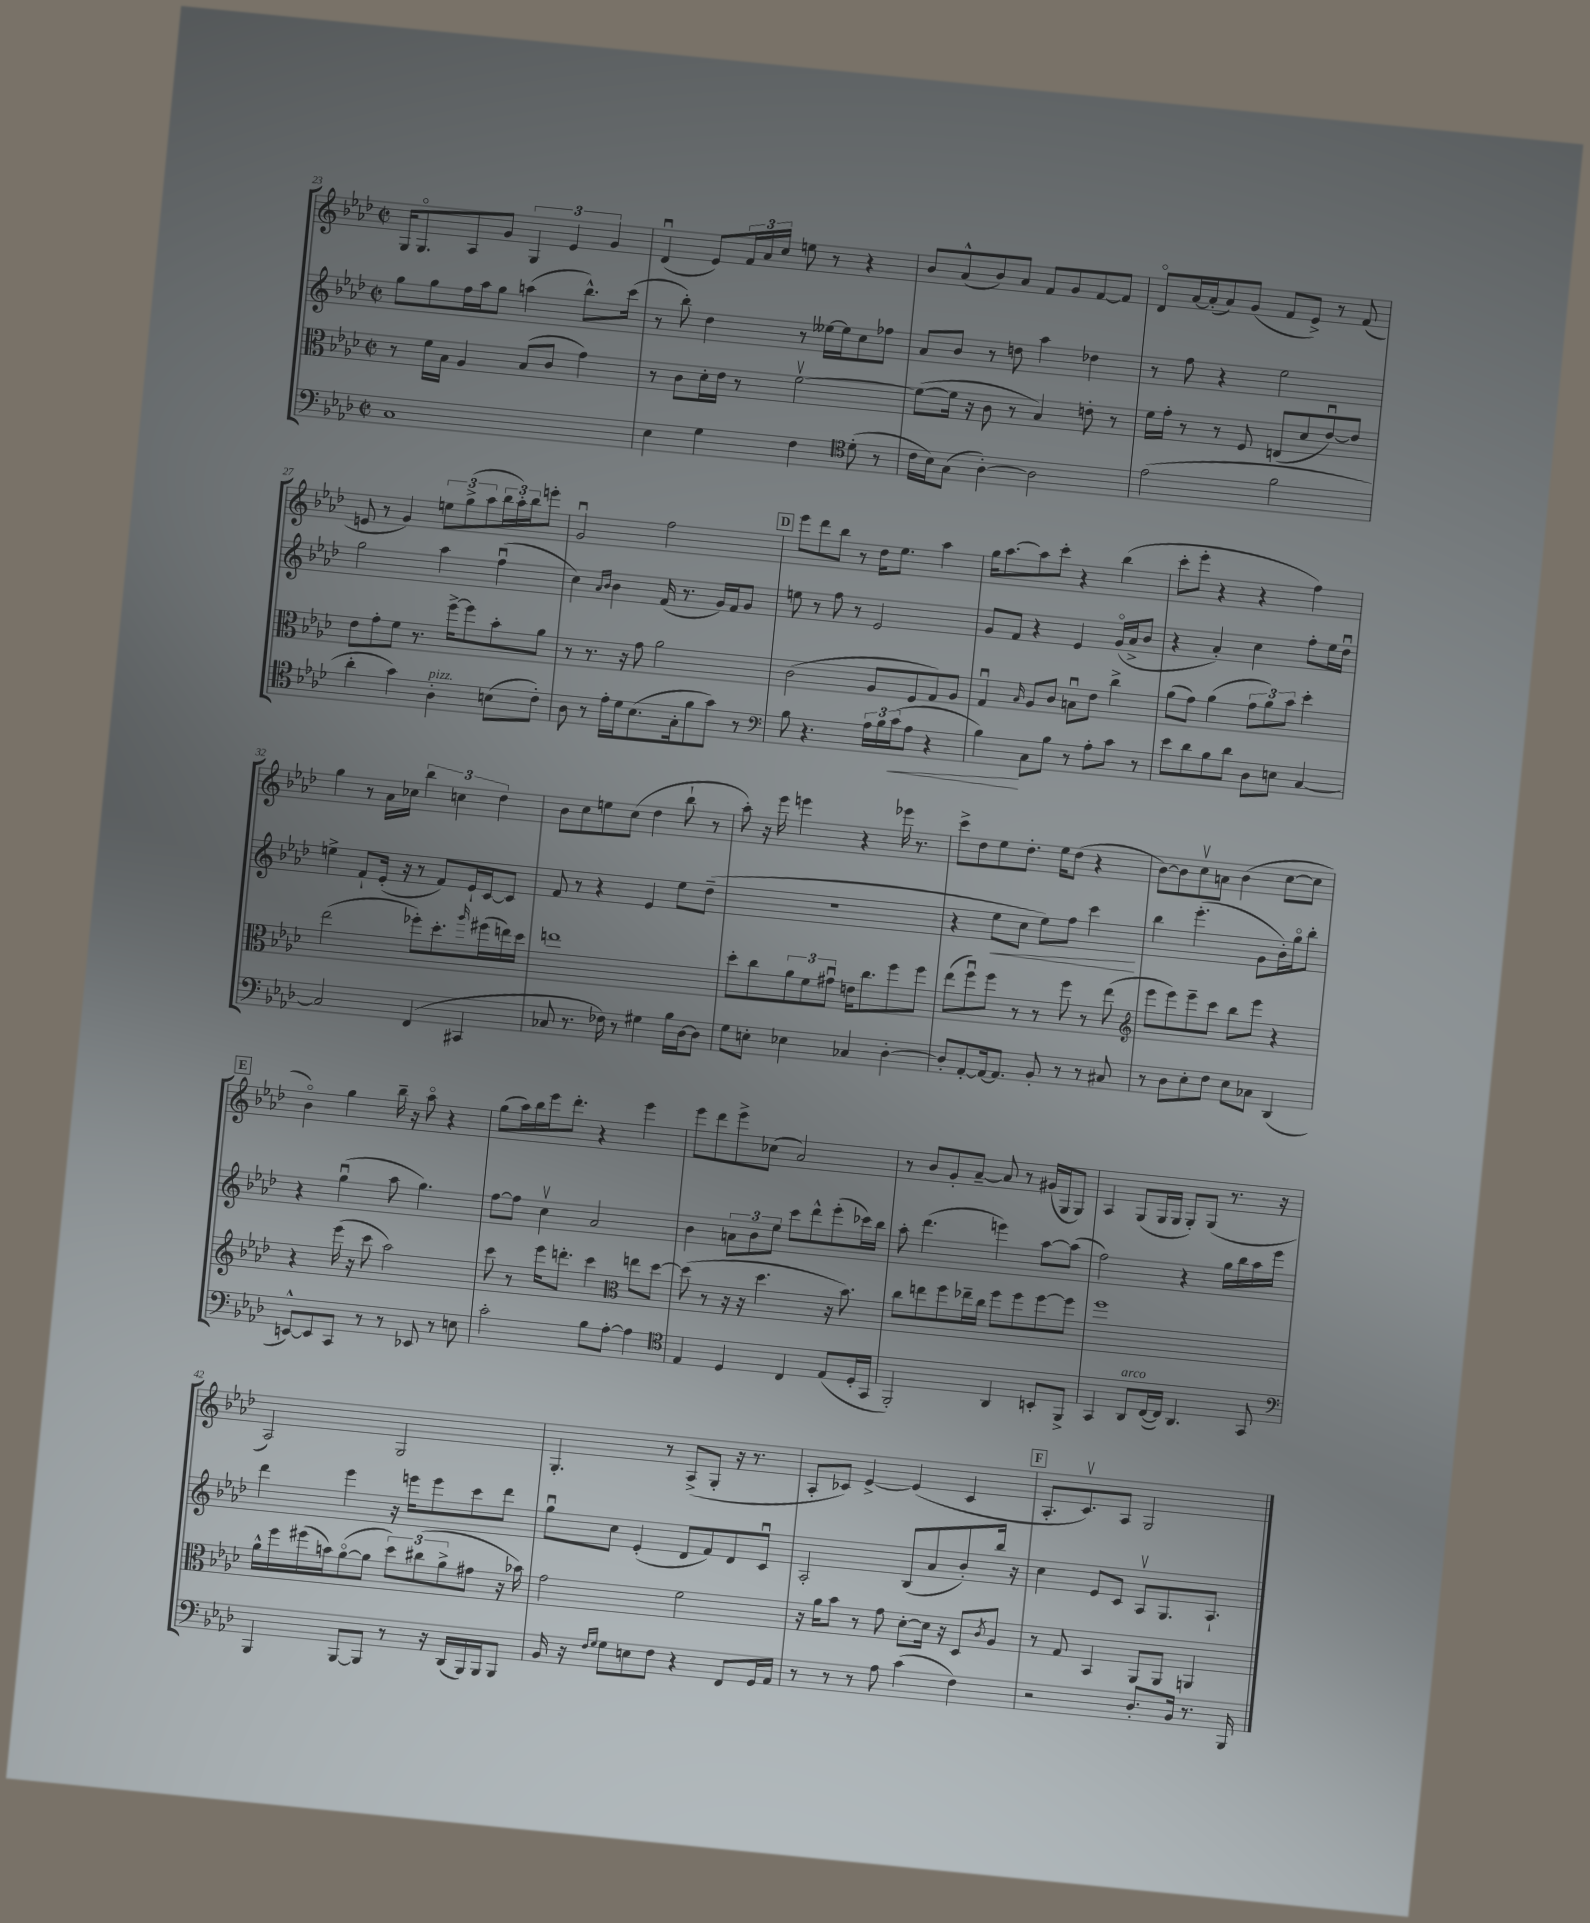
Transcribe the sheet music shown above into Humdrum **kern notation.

**kern	**dynam	**kern	**kern	**dynam	**kern
*part4	*part4	*part3	*part2	*part2	*part1
*staff4	*staff4	*staff3	*staff2	*staff2	*staff1
*clefF4	*	*clefC3	*clefG2	*	*clefG2
*k[b-e-a-d-]	*	*k[b-e-a-d-]	*k[b-e-a-d-]	*	*k[b-e-a-d-]
*M2/2	*	*M2/2	*M2/2	*	*M2/2
*met(c|)	*	*met(c|)	*met(c|)	*	*met(c|)
=23	=23	=23	=23	=23	=23
1C	.	8r	8gg\L	.	16G/KL
.	.	.	.	.	8.G/
.	.	16f\LL	8gg\	.	.
.	.	16B-\JJ	.	.	.
.	.	4A-/	16ff\L	.	8A-/
.	.	.	16aa-\J	.	.
.	.	.	8gg\J	.	8g/J
.	.	(8B-/L	(4aan\	.	6G/
.	.	8c/J	.	.	.
.	.	.	.	.	6e-/
.	.	4g\)	8.bb-^^\L)	.	.
.	.	.	.	.	6g/
.	.	.	(16ccc\Jk	.	.
=24	=24	=24	=24	=24	=24
4E-\	.	8r	8r	.	(4d-u/
.	.	8c\L	8bb-'\)	.	.
4G\	.	16d-'\L	4dd-\	.	8e-/L)
.	.	16e-\JJ	.	.	.
.	.	8r	.	.	24f/L
.	.	.	.	.	24a-/
.	.	.	.	.	24cc/JJ
4F\	.	[2fv\	8r	.	8een\
.	.	.	[16ee--X\LL	.	8r
.	.	.	16ee--\J]	.	.
*clefC4	*	*	*	*	*
(8d-'\	.	.	8cc\	.	4r
8r	.	.	8ff-X\J	.	.
=25	=25	=25	=25	=25	=25
16c\LL	.	(8f\L_	8a-/L	.	8b-/L
16B-\J)	.	.	.	.	.
(8G\J	.	16f\Jk]	8b-/J	.	(8a-^^/
.	.	16r	.	.	.
[4A-'\)	.	8c\	8r	.	8b-/)
.	.	8r	8ddn\	.	8a-/J
2A-\]	.	4B-/)	4aa-\	.	8f/L
.	.	.	.	.	8g/
.	.	8en'\	4dd-X\	.	[8f/
.	.	8r	.	.	8f/J]
=26	=26	=26	=26	=26	=26
(2e-\	.	16f\LL	8r	.	8d-/L
.	.	16g'\JJ	.	.	.
.	.	8r	8ff\	.	[16a-/L
.	.	.	.	.	(16a-'/J]
.	.	8r	4r	.	8a-/)
.	.	8F/	.	.	(8g/J
2f\	.	(8En/L	2ee-\	.	8f/L
.	.	8d-/	.	.	8e-^/J)
.	.	[8e-u/)	.	.	8r
.	.	8e-/J]	.	.	(8f/
!!LO:LB:g=z
=27	=27	=27	=27	=27	=27
4a-'\	.	8e-\L	2gg\	.	8en/
.	.	8g'\	.	.	8r
4g\)	.	8f\J	.	.	4g/)
.	.	8.r	.	.	.
!LO:TX:a:i:t=pizz.	!	!	!	!	!
4A-'\	.	.	4aa-\	.	12een\L
.	.	[16ff^\KL	.	.	.
.	.	.	.	.	(12gg^\
.	.	8ff\]	.	.	.
.	.	.	.	.	12aa-\
(8Bn\L	.	8b-'\	(4ffu\	.	24bb-\L
.	.	.	.	.	24aa-'\)
.	.	.	.	.	24bb-\J
8c'\J)	.	8a-\J	.	.	8eeen'\J
=28	=28	=28	=28	=28	=28
8A-\	.	8r	4cc\)	.	2gu/
8r	.	8.r	.	.	.
.	.	.	16qqa-/LL	.	.
.	.	.	16qqb-/JJ	.	.
16e-'\LL	.	.	4b-\	.	.
16d-\J	.	16r	.	.	.
(8.B-\	.	8g\	.	.	.
.	.	2a-\	(16f/	.	2ff\
16G'\k	.	.	8.r	.	.
8f\	.	.	.	.	.
8g\J)	.	.	16g/LL)	.	.
.	.	.	16f/J	.	.
8r	.	.	8g/J	.	.
!!LO:REH:place=s1:t=D
=29	=29	=29	=29	=29	=29
*clefF4	*	*	*	*	*
8B-\	.	(2c\	8een\	.	8eee-\L
4.r	.	.	8r	.	8ddd-\
.	.	.	8ff\	.	8bb-\J
.	.	.	8r	.	8r
24A-\LL	.	8A-/L	2e-/	.	16dd-\KL
24B-\	.	.	.	.	.
.	.	.	.	.	8.ee-\J
!	!LO:HP:b	!	!	!	!
(24c\J	<	.	.	.	.
8A-\J	.	8F/	.	.	.
4r	.	8G/)	.	.	4aa-\
.	.	8A-/J	.	.	.
=30	=30	=30	=30	=30	=30
4B-\)	.	4Gu/	8g/L	.	16gg\KL
.	.	.	.	.	[8.aa-\
.	.	.	8f/J	.	.
.	.	16qqB-/	.	.	.
8C\L	[	8A-/L	4r	.	8aa-\]
8B-\J	.	8c/J	.	.	8ccc'\J
8r	.	8Bnu\L	4e-/	.	4r
8A-'\L	.	8e-\J	.	.	.
8c\J	.	4cc^\	(16g/LL	.	(4bb-\
.	.	.	16a-^/J	.	.
8r	.	.	8b-/J	.	.
=31	=31	=31	=31	=31	=31
8e-\L	.	(8a-\L	4r	.	8ccc'\L
8d-\	.	8g\J)	.	.	8eee-'\J
8B-\	.	(4a-\	4a-'/)	.	4r
8d-\J	.	.	.	.	.
8D-\L	.	12g\L	4cc\	.	4r
.	.	12a-\)	.	.	.
8En\J	.	.	.	.	.
.	.	12b-\J	.	.	.
[4C/	.	4dd-'\	8ff'\L	.	4ff\)
.	.	.	16ee-\L	.	.
.	.	.	16dd-u\JJ	.	.
!!LO:LB:g=z
=32	=32	=32	=32	=32	=32
2C/]	.	(2ee-\	4een^\	.	4gg\
.	.	.	8f`/L	.	8r
.	.	.	(16e-'/Jk	.	16a-\LL
.	.	.	16r	.	16cc-X\JJ
(4FF/	.	8ff-X'\L)	8r	.	6bb-\
.	.	8.dd-'\	8f/L)	.	.
.	.	.	.	.	6ccn\
4CC#X/	.	.	16e-`/L	.	.
.	.	16qqaa-/	.	.	.
.	.	(16ff#X\L	[16c/J	.	.
.	.	.	.	.	6dd-\
.	.	16een\)	8c/J]	.	.
.	.	16dd-\JJ	.	.	.
=33	=33	=33	=33	=33	=33
8C-X/	.	1een	8f/	.	8b-\L
8.r	.	.	8r	.	8cc\
.	.	.	4r	.	8een\
16F-X\)	.	.	.	.	.
8r	.	.	.	.	(8cc\J
4G#X\	.	.	4e-/	.	4dd-\
16B-\LL	.	.	8ee-\L	.	8bb-`\
[16D-\J	.	.	.	.	.
8D-\J]	.	.	(8dd-~\J	.	8r
=34	=34	=34	=34	=34	=34
8G\L	.	8dd-'\L	1r	.	8aa-'\)
8En'\J	.	8cc\	.	.	16r
.	.	.	.	.	16eee-\
4E-X\	.	12a-\	.	.	4eeen\
.	.	12f\	.	.	.
.	.	12g#Xu\J	.	.	.
4C-X/	.	16en\KL	.	.	4r
.	.	8.cc\	.	.	.
[4D-'\	.	8ff\	.	.	16eee-X\
.	.	.	.	.	8.r
.	.	8ff\J	.	.	.
=35	=35	=35	=35	=35	=35
8D-'/L]	.	(8ee-\L	4r	.	8ccc^\L
[8AA-'/	.	8ffu\)	.	.	8dd-\
!	!	!	!	!LO:HP:b	!
16AA-/k_	.	8ff\J	8ee-\L	<	8ee-\
8.AA-/J]	.	.	.	.	.
.	.	8r	8cc\J	.	8.dd-'\J
8BB-'/	.	8r	8ee-\L)	.	.
.	.	.	.	.	16ee-\KL
8r	.	8ff\	8ff\J	.	(8dd-\J
8r	.	8r	4ccc\	.	4r
8C#X/	.	(8ee-\	.	.	.
.	.	.	.	[	.
=36	=36	=36	=36	=36	=36
*	*	*clefG2	*	*	*
8r	.	8eee-\L	4bb-\	.	[8b-\L)
8D-\L	.	8eee-\)	.	.	8b-\]
8E-'\	.	8eee-~\	(4.eee-'\	.	8ccv\
8F\J	.	8ccc\J	.	.	8an\J
8E-\L	.	8bb-\L	.	.	(4b-\
8C-X\J	.	8eee-\J	8g\L	.	.
(4DD-/	.	4r	16b-'\L)	.	[8cc\L
.	.	.	16gg\J	.	.
.	.	.	8bb-'\J	.	8cc\J]
!!LO:LB:g=z
!!LO:REH:place=s1:t=E
=37	=37	=37	=37	=37	=37
[8EEn^^/L)	.	4r	4r	.	4b-\)
8EE/]	.	.	.	.	.
8CC/J	.	(16eee-\	(4ggu\	.	4gg\
.	.	16r	.	.	.
8r	.	8ccc\	.	.	.
8r	.	2aa-\)	8aa-\	.	16bb-~\
.	.	.	.	.	16r
8EE-X/	.	.	4.gg\)	.	8aa-\
8r	.	.	.	.	4r
8En\	.	.	.	.	.
=38	=38	=38	=38	=38	=38
2c'\	.	8ccc\	[8ff\L	.	(8gg\L
.	.	8r	8ff\J]	.	16aa-\L)
.	.	.	.	.	16bb-\
.	.	16eee-\KL	4ccv\	.	16eee-\J
.	.	8.dddn'\J	.	.	8.ddd-'\J
8B-\L	.	4ccc\	2a-/	.	4r
[8A-'\J	.	.	.	.	.
*	*	*clefC3	*	*	*
4A-\]	.	8een\L	.	.	4eee-\
.	.	[8dd-\J	.	.	.
=39	=39	=39	=39	=39	=39
*clefC4	*	*	*	*	*
4E-/	.	(8dd-\]	4b-\	.	8eee-\L
.	.	8r	.	.	8ddd-\
4D-/	.	16r	12an\L	.	8eee-^\
.	.	16r	.	.	.
.	.	.	12b-\	.	.
.	.	4.dd-\	.	.	(8cc-X\J
.	.	.	12ee-\J	.	.
4C/	.	.	8ccc\L	.	2a-/)
.	.	.	8ddd-^^\	.	.
(8E-/L	.	16r	(8eee-'\	.	.
.	.	8.b-\)	.	.	.
16D-'/L	.	.	16ccc-X\L)	.	.
16GG/JJ	.	.	16bb-\JJ	.	.
=40	=40	=40	=40	=40	=40
2FF'/)	.	8cc\L	8aa-'\	.	8r
.	.	8een\	(4.ddd-\	.	8b-/L
.	.	8ff\	.	.	8g'/
.	.	16ee-X~\L	.	.	[8a-~/J
.	.	16cc\JJ	.	.	.
4AA-/	.	8ff\L	4eeen\)	.	8a-/]
.	.	8ff\	.	.	8r
8BBn'/L	.	[8ff\	[8aa-\L	.	(16g#X/LL
.	.	.	.	.	16G/J
8FF^/J	.	8ff\J]	(8aa-\J]	.	8G/J)
=41	=41	=41	=41	=41	=41
4GG/	.	1ff	2ff\)	.	4A-/
!LO:TX:a:i:t=arco	!	!	!	!	!
8AA-/L	.	.	.	.	(8G/L
([16C/L	.	.	.	.	16G/L
16C/JJ])	.	.	.	.	16G/JJ
4.AA-/	.	.	4r	.	8G'/L)
.	.	.	.	.	(8G/J
.	.	.	16gg\LL	.	8.r
.	.	.	16bb-\	.	.
8GG/	.	.	16aa-\	.	.
.	.	.	16eee-\JJ	.	16r
!!LO:LB:g=z
=42	=42	=42	=42	=42	=42
*clefF4	*	*	*	*	*
4BBB-/	.	16a-^^\LL	4ddd-\	.	2A-/)
.	.	16ff\	.	.	.
.	.	(16ff#X\	.	.	.
.	.	16bn\J)	.	.	.
[8BBB-/L	.	([8a-\	4eee-\	.	.
8BBB-/J]	.	8a-\J]	.	.	.
8r	.	12dd-\L)	16r	.	2G/
.	.	.	16eeen\KL	.	.
.	.	(12cc#X\	.	.	.
16r	.	.	8eee\	.	.
.	.	12a-^\	.	.	.
(16DD-/LL	.	.	.	.	.
16BBB-/)	.	8g#X\J	8ccc\	.	.
16BBB-/J	.	.	.	.	.
8BBB-/J	.	16r	8ddd-\J	.	.
.	.	16b-X\)	.	.	.
=43	=43	=43	=43	=43	=43
16BB-/	.	2g\	8ggu\L	.	4.G'/
16r	.	.	.	.	.
16qqF/LL	.	.	.	.	.
16qqG/JJ	.	.	.	.	.
8G\L	.	.	8cc\J	.	.
8En\	.	.	(4e-'/	.	.
8F\J	.	.	.	.	8r
4r	.	2f\	8d-/L	.	(8A-^/L
.	.	.	8f/)	.	8G'/J
8FF/L	.	.	8d-/	.	16r
.	.	.	.	.	8.r
16GG/L	.	.	8cu/J	.	.
16AA-/JJ	.	.	.	.	.
=44	=44	=44	=44	=44	=44
8r	.	16r	2A-'/	.	8A-'/L
.	.	16a-\KL	.	.	.
8r	.	8b-\J	.	.	8c-X/J)
8r	.	8r	.	.	[4e-^/
8A-\	.	8g\	.	.	.
(4c\	.	[8d-'\L	(8B-/L	.	(4e-/]
.	.	16d-\Jk]	8a-/	.	.
.	.	16r	.	.	.
4F\)	.	8D-/L	8b-'/)	.	4c-/
.	.	8qc/	.	.	.
.	.	8A-/J	16bb-/Jk	.	.
.	.	.	16r	.	.
!!LO:REH:place=s1:t=F
=45	=45	=45	=45	=45	=45
2r	.	8r	4cc\	.	8.A-'/L
.	.	8G/	.	.	.
.	.	.	.	.	8.cv/)
.	.	4BB-/	8e-/L	.	.
.	.	.	8c/J	.	8A-/J
8.D-'/L	.	8AA-/L	8A-v/L	.	2G/
.	.	8AA-/J	8.G/	.	.
16BB-/Jk	.	.	.	.	.
8.r	.	4AAn/	.	.	.
.	.	.	8.A-`/J	.	.
16BBB-/	.	.	.	.	.
==	==	==	==	==	==
*-	*-	*-	*-	*-	*-
